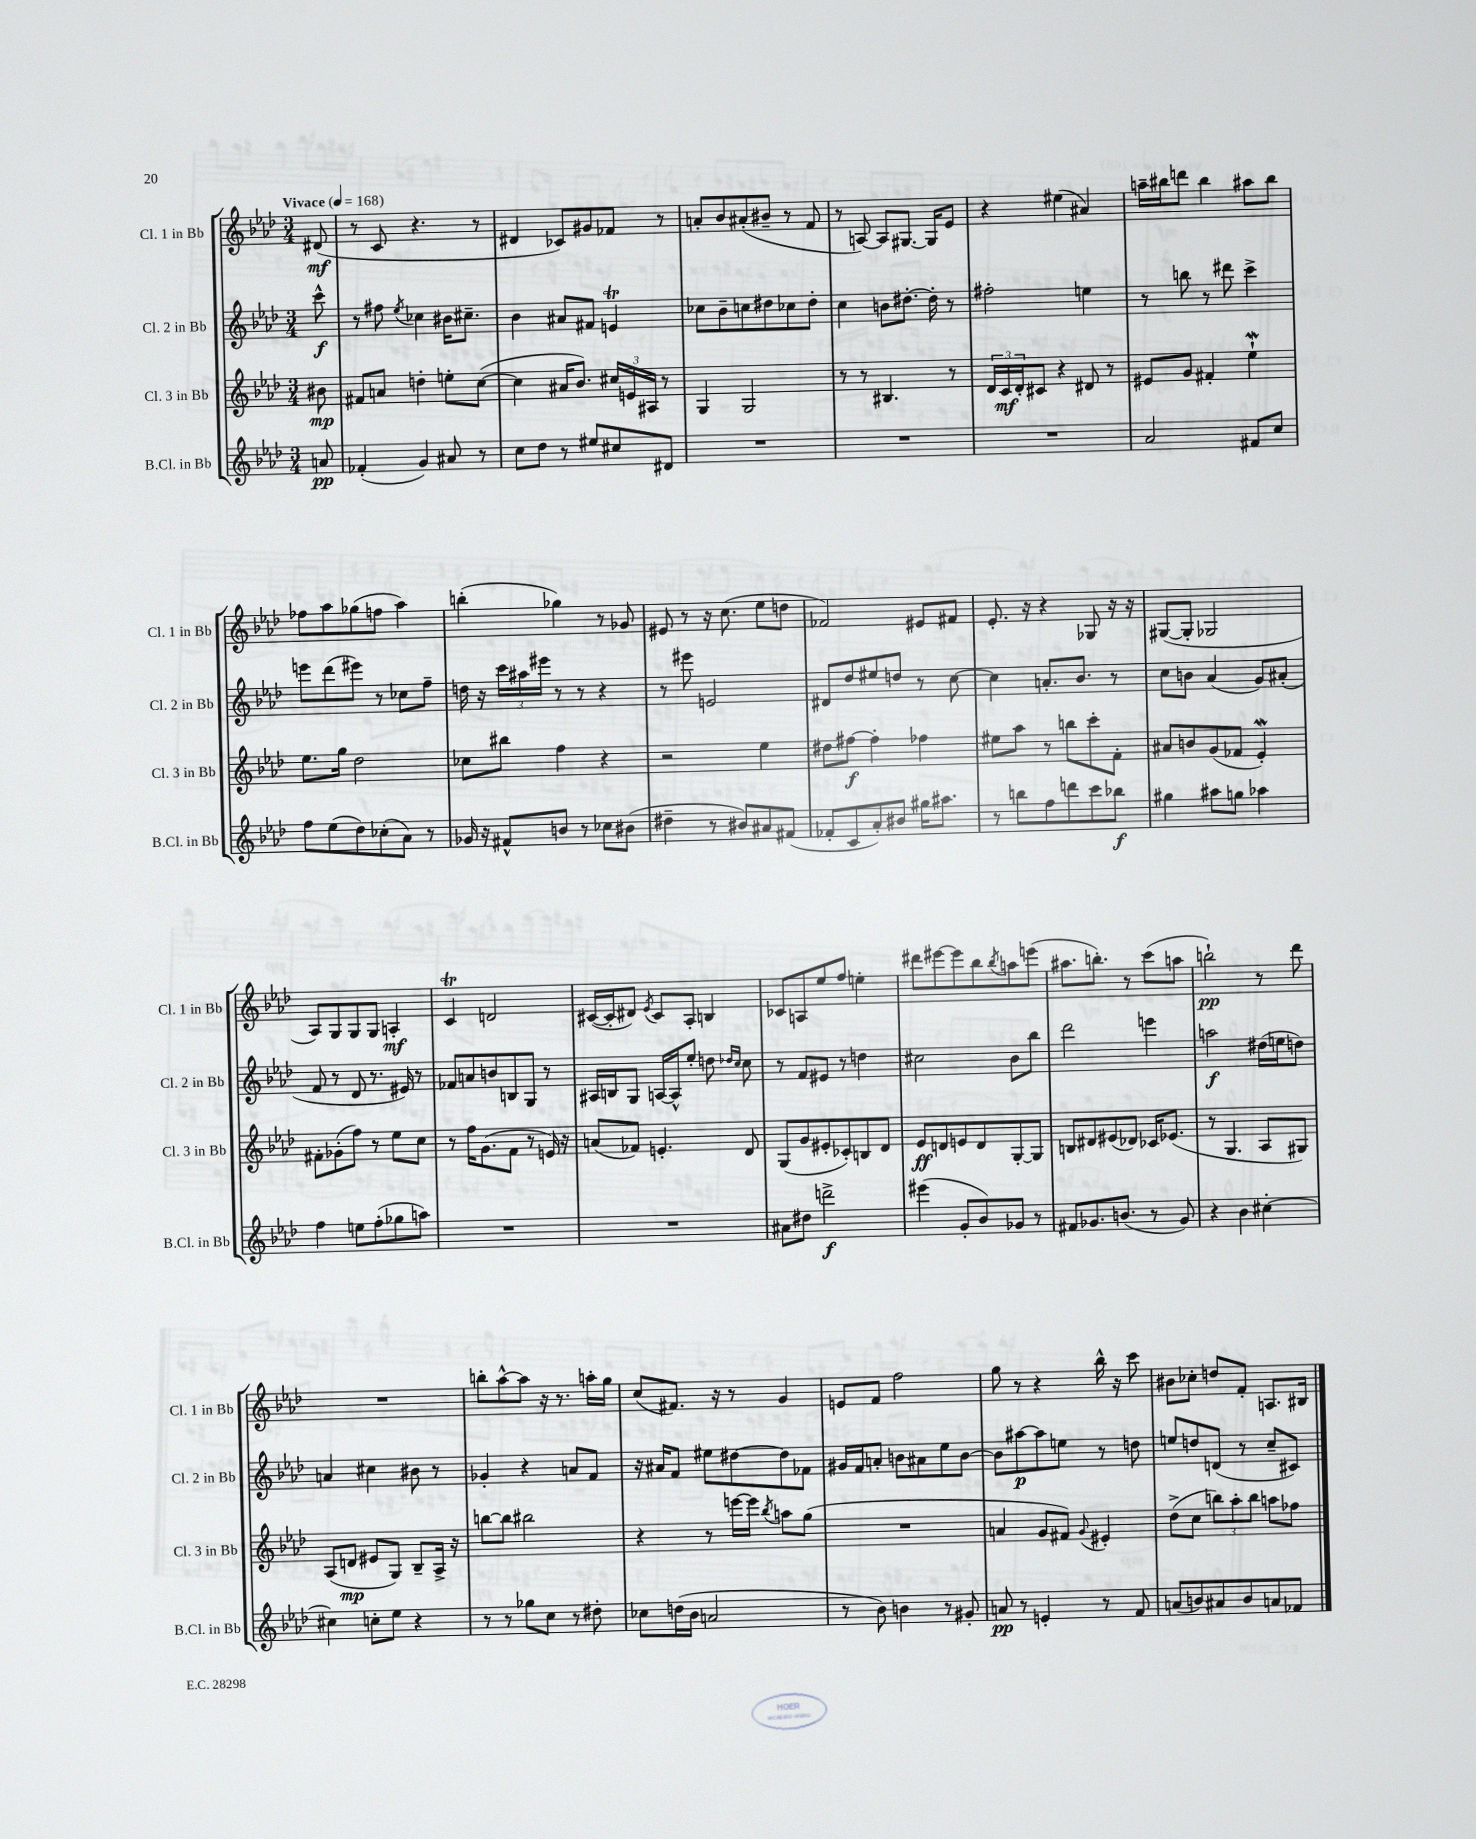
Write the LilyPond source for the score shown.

<<
\new StaffGroup <<
\new Staff = "s0" \with { instrumentName = "Cl. 1 in Bb" shortInstrumentName = "Cl. 1 in Bb" } {
    \clef treble \key aes \major \numericTimeSignature \time 3/4 \partial 8 \tempo "Vivace" 4 = 168
    dis'8\mf( |
    r8 c'8 r4. r8 |
    dis'4 ces'8) gis'8 fes'8 r8 |
    a'8-. bes'8 ais'8-.( bis'8-- r8 f'8 |
    r8 a8~) a8 gis8.~ gis16 ees'8 |
    r4 eis''4( ais'4) |
    a''16-- bis''16 d'''8 bis''4 ais''8 bis''8 |
    fes''8 aes''8 ges''8( f''8 aes''4) |
    b''4-.( ges''4) r8 ges'8 |
    eis'8 r8 r16 c''8.( ees''8 d''8 |
    fes'2) eis'8 fis'8 |
    ees'8.-. r16 r4 ges8 r16 r16 |
    gis8~( gis8-. ges2 |
    aes8) g8 g8 g8 a4-.\mf |
    c'4\trill d'2 |
    cis'16~( cis'16-. dis'8) \acciaccatura { ees'8 } cis'8 aes8-. b4 |
    ces'8 a8 ees''8 f''8 e''4-. |
    dis'''8 eis'''8~ eis'''8 bes''8 \acciaccatura { bes''8 } a''8 e'''8( |
    ais''8. b''8.-.) r8 c'''8( a''8 |
    b''2-!\pp) r8 des'''8 |
    R2. |
    b''8-. aes''8~-^ aes''8 r16 r8. a''16-. g''16 |
    c''8( fis'8.) r16 r8 g'4 |
    e'8 f'8 f''2 |
    g''8 r8 r4 bes''16-^ r16 c'''8 |
    bis'8 ces''8-. d''8 f'8-. a8. bis16 \bar "|." |
}
\new Staff = "s1" \with { instrumentName = "Cl. 2 in Bb" shortInstrumentName = "Cl. 2 in Bb" } {
    \clef treble \key aes \major \numericTimeSignature \time 3/4 \partial 8
    c'''8-^\f |
    r8 fis''8 \acciaccatura { ees''8 } ces''4 bis'16 cis''8.-- |
    bes'4 ais'8 fis'8 e'4\trill |
    ces''8 bes'8-- c''8 dis''8 ces''8 dis''8-. |
    c''4 b'8 dis''8.~-. dis''16-. r8 |
    fis''2-. e''4 |
    r8 b''8 r8 dis'''8 c'''4-> |
    e'''8 des'''8( eis'''8) r8 ces''8 f''8-- |
    d''16 r16 \tuplet 3/2 { c'''16 ais''16 eis'''16 } r8 r8 r4 |
    r8 eis'''8 e'2 |
    dis'8 des''8 eis''8 d''8 r8 c''8~ |
    c''4 a'8.-. bes'8. r8 |
    c''8 b'8 aes'4( g'8) ais'8-.( |
    f'8 r8 des'8 r8. eis'16) r8 |
    fes'8 a'8 b'8 b8 g8 r8 |
    ais16 b16 g8 a16~ a16-^ ees''8-. d''8 \grace { des''16 c''16 } c''8 |
    r8 f'8 eis'8 r8 d''4 |
    cis''2 bes'8 bes''8 |
    des'''2 e'''4 |
    a''2\f dis''16( e''16 d''8) |
    a'4 cis''4 bis'8 r8 |
    ges'4-. r4 a'8 f'8 |
    r16 ais'16 f'8 eis''8 dis''8~ dis''8 fes'8 |
    gis'16 f'16 a'8-. b'8 ais'8 ees''8 b'8~ |
    b'8 ais''8~\p ais''8 e''8 r8 d''8 |
    e''8 d''8 d'8( r8 c''8-- cis'8) \bar "|." |
}
\new Staff = "s2" \with { instrumentName = "Cl. 3 in Bb" shortInstrumentName = "Cl. 3 in Bb" } {
    \clef treble \key aes \major \numericTimeSignature \time 3/4 \partial 8
    bis'8\mp |
    fis'8 a'8 d''4-. e''8-. c''8~( |
    c''4 ais'16 bes'8.) \tuplet 3/2 { cis''16 e'16 ais16 } r8 |
    g4 g2 |
    r8 r8 bis4. r8 |
    \tuplet 3/2 { des'16 c'16\mf des'16-. } cis'8 r4 dis'8 r8 |
    eis'8 g'8 fis'4-. ees''4-!\mordent |
    ees''8. g''16 des''2 |
    ces''8 bis''8 f''4 r4 |
    r2 ees''4 |
    dis''8 fis''8~\f fis''4-. fes''4 |
    eis''8 aes''8 r8 b''8 c'''8-. f'8-. |
    ais'8 b'8 g'8( fes'8 ees'4-.\mordent) |
    fis'8-. ges'8-.( f''8) r8 ees''8 c''8 |
    r8 f''16 g'8.( f'8 r8 e'16) r16 |
    a'8( fes'8) e'4.-. des'8 |
    g8( g'8 eis'8-. ces'8-.) b8 des'8 |
    ees'8\ff d'8 e'8 d'8 g8~-. g8 |
    b8 dis'8 eis'8( des'8) ces'16 ees'8.( |
    r8 g4. aes8 gis8) |
    aes8( d'8\mp eis'8 g8) bes8-- aes16-> r16 |
    b''8~ b''8 bis''2 |
    r4 r8 e'''16~ e'''16 \acciaccatura { bes''8 } a''8 g''8( |
    R2. |
    a'4 g'8 fis'8) \appoggiatura { g'8 } eis'4-. |
    des''8->( c''8 \tuplet 3/2 { b''8) aes''8-. b''8 } a''8 fes''8 \bar "|." |
}
\new Staff = "s3" \with { instrumentName = "B.Cl. in Bb" shortInstrumentName = "B.Cl. in Bb" } {
    \clef treble \key aes \major \numericTimeSignature \time 3/4 \partial 8
    a'8\pp |
    fes'4-.( g'4) ais'8 r8 |
    c''8 des''8 r8 eis''8 cis''8 dis'8 |
    R2. |
    R2. |
    R2. |
    aes'2 fis'8 c''8 |
    f''8 ees''8( des''8) ces''8-.( aes'8) r8 |
    ges'16 r16 fis'8-^ b'8 r8 ces''8 bis'8( |
    dis''4-- r8 bis'8) ais'8 fis'8( |
    fes'8-. c'8 aes'8-.) bis'8 gis''16 ais''8. |
    r8 b''8 f''8 d'''8 c'''8 bes''8\f |
    gis''4 ais''8 g''8 aes''4 |
    f''4 e''8 f''8-.( ges''8 a''8) |
    R2. |
    R2. |
    ais'8 dis''8 d'''2->\f |
    eis'''4( g'8-. bes'8) ges'8 r8 |
    fis'8 ges'8. b'8.( r8 ges'8) |
    r4 bes'4 cis''4~-. |
    cis''4 c''8-. ees''8 r4 |
    r8 r8 ges''8 c''8 r8 dis''8-. |
    ces''8 d''16( bes'16 a'2 |
    r8 bes'8) b'4 r8 gis'8-. |
    a'8\pp r8 e'4-. r8 f'8 |
    a'8( b'8) ais'8 b'8 a'8 fes'8 \bar "|." |
}
>>
>>
\layout { \context { \Score \remove "Bar_number_engraver" } }
